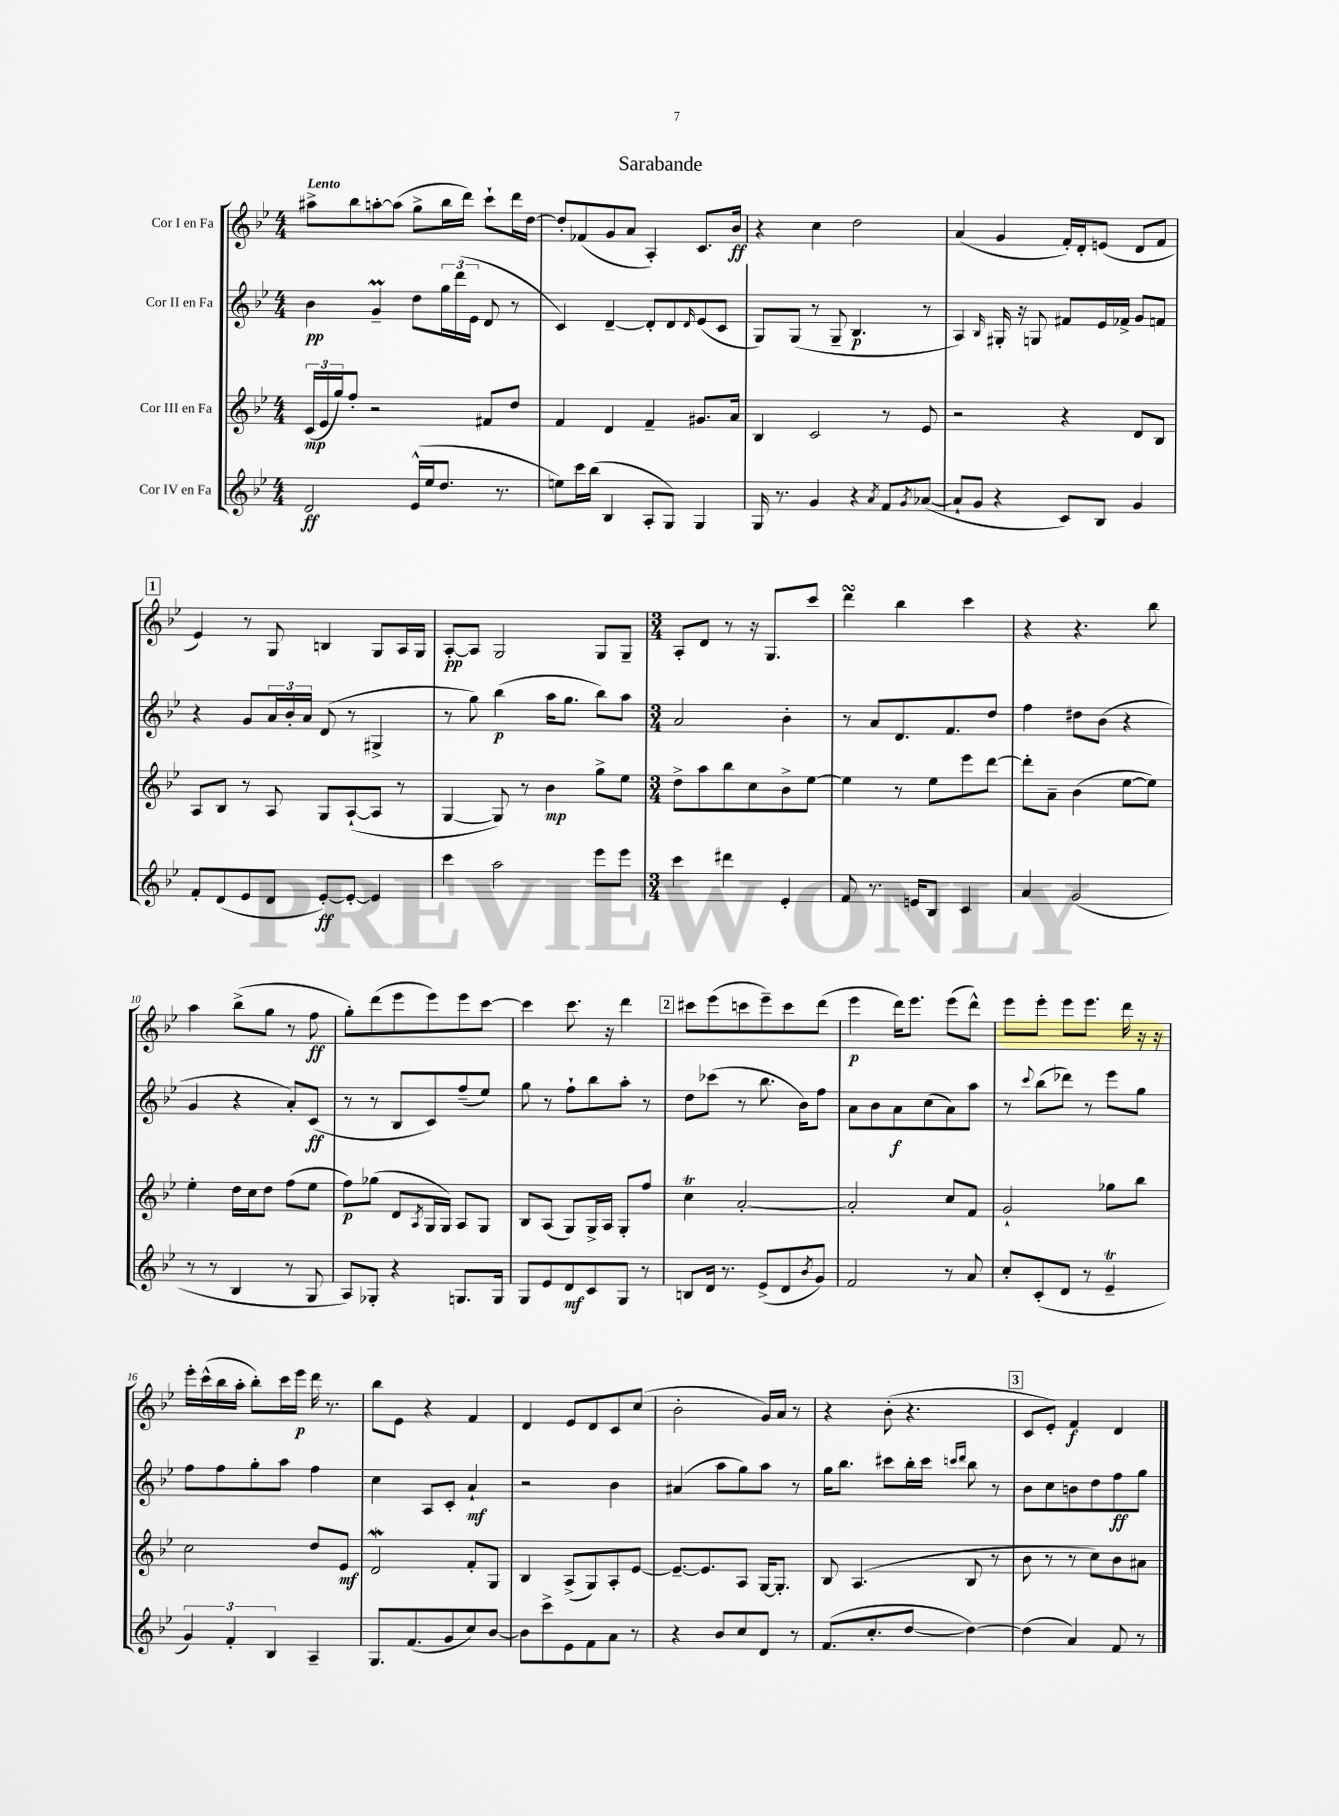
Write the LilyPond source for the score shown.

\header { title = "Sarabande" }
<<
\new StaffGroup <<
\new Staff = "s0" \with { instrumentName = "Cor I en Fa" } {
    \clef treble \key bes \major \numericTimeSignature \time 4/4 \tempo "Lento"
    ais''8-> bes''8 a''8~-. a''8( g''8-> bes''16 d'''16) c'''8-! d'''16 d''16~ |
    d''8-. fes'8( g'8 a'8 a4-.) c'8. bes'16\ff |
    r4 c''4 d''2 |
    a'4( g'4 f'16-.) d'16-. e'8( d'8 f'8 |
    \mark \markup { \box "1" } ees'4) r8 g8 b4 g8 a16 g16 |
    a8~-.\pp a8 g2 g8 g8-- |
    \numericTimeSignature \time 3/4 a8-. d'8 r8 r16 g8. c'''8 |
    d'''4\turn bes''4 c'''4 |
    r4 r4. bes''8 |
    a''4 bes''8->( g''8 r8 f''8\ff |
    g''8-.) d'''8( ees'''8 ees'''8) ees'''8 c'''8~ |
    c'''4 c'''8. r16 d'''4 |
    \mark \markup { \box "2" } cis'''8 ees'''8( c'''8 ees'''8--) c'''8 d'''8( |
    ees'''4\p d'''16) ees'''8. ees'''8( d'''8-^) |
    ees'''8 ees'''8-. ees'''8 ees'''8. d'''16 r16 r16 |
    ees'''16-. c'''16-^( bes''16 a''16-. bes''8-.) c'''16 ees'''16\p d'''16 r8. |
    bes''8 ees'8 r4 f'4 |
    d'4 ees'8 d'8 c'8 c''8( |
    bes'2-. g'16) a'16 r8 |
    r4 bes'8-.( r4. |
    \mark \markup { \box "3" } c'8 ees'8-.) f'4\f d'4 \bar "|." |
}
\new Staff = "s1" \with { instrumentName = "Cor II en Fa" } {
    \clef treble \key bes \major \numericTimeSignature \time 4/4
    bes'4\pp g'4--\prall d''8 \tuplet 3/2 { g''16 d'''16( ees'16 } d'8 r8 |
    c'4) d'4~-- d'8-. d'8 \grace { d'16 } ees'8( c'8 |
    g8) g8( r8 g8-- bes4.\p r8 |
    a4) \grace { bes16 } gis16-. r16 g8 fis'8 ees'16 fes'16-> g'8 f'8 |
    \mark \markup { \box "1" } r4 g'8 \tuplet 3/2 { a'16 bes'16-. a'16 } d'8( r8 gis4-> |
    r8 g''8) bes''4\p( a''16 g''8. bes''8) a''8 |
    \numericTimeSignature \time 3/4 a'2 bes'4-. |
    r8 a'8 d'8. f'8. d''8 |
    f''4 dis''8 bes'8( r4 |
    g'4 r4 a'8-.) c'8\ff( |
    r8 r8 bes8 c'8) f''8--( ees''8) |
    g''8 r8 f''8-! bes''8 a''8-. r8 |
    \mark \markup { \box "2" } d''8 ces'''8( r8 bes''8. bes'16) f''8 |
    a'8 bes'8 a'8\f c''8( a'8) a''8 |
    r8 \appoggiatura { c'''8 } bes''8( des'''8) r8 ees'''8 g''8 |
    f''8 f''8 g''8-. a''8 f''4 |
    c''4 a8 c'8-. a'4-!\mf |
    r2 bes'4 |
    ais'4( a''8 g''8) a''8 r8 |
    g''16 bes''8. cis'''8 bes''16-. cis'''16 \grace { c'''16 d'''16 } bes''8 r8 |
    \mark \markup { \box "3" } bes'8 c''8 b'8 d''8 f''8\ff g''8 \bar "|." |
}
\new Staff = "s2" \with { instrumentName = "Cor III en Fa" } {
    \clef treble \key bes \major \numericTimeSignature \time 4/4
    \tuplet 3/2 { c'16\mp( ees'16 g''16) } f''8-. r2 fis'8 d''8 |
    f'4 d'4 f'4-- gis'8. a'16 |
    bes4 c'2 r8 ees'8 |
    r2 r4 d'8 bes8 |
    \mark \markup { \box "1" } a8 bes8 r8 a8 g8 a8~-!( a8 r8 |
    g4~ g8) r8 bes'4\mp g''8-> ees''8 |
    \numericTimeSignature \time 3/4 d''8-> a''8 bes''8 c''8 bes'8-> ees''8~ |
    ees''4 r8 ees''8 ees'''8 d'''8~ |
    d'''8-. a'8-- bes'4( ees''8~ ees''8) |
    ees''4-. d''16 c''16 d''8 f''8( ees''8 |
    f''8\p) ges''8( d'8 \acciaccatura { a8 } g16 g16) a8 g8 |
    bes8 a8( g8) g16-> a16 g8-. f''8 |
    \mark \markup { \box "2" } c''4\trill a'2~-. |
    a'2-. c''8 f'8 |
    g'2-! ges''8 bes''8 |
    c''2 d''8 ees'8\mf |
    d'2\mordent f'8-. g8 |
    bes4 a8->( g8) a8-. ees'8~ |
    ees'8.~-- ees'8. a8 g16~ g8.-. |
    bes8 a4.( bes8 r8 |
    \mark \markup { \box "3" } bes'8 r8 r8 c''8) bes'8 ais'8 \bar "|." |
}
\new Staff = "s3" \with { instrumentName = "Cor IV en Fa" } {
    \clef treble \key bes \major \numericTimeSignature \time 4/4
    d'2\ff ees'16-^( ees''16 d''8. r8. |
    e''8) c'''16 bes''16( bes4 a8-. g8) g4 |
    g16 r8. g'4 r4 \acciaccatura { a'8 } f'8 \acciaccatura { g'8 } aes'8~( |
    aes'8-! g'8 r4 c'8) bes8 g'4 |
    \mark \markup { \box "1" } f'8-. d'8( ees'8 d'8 ees'8~-.\ff) ees'8~-. ees'4 |
    c'''4 a''2 ees'''8 ees'''8 |
    \numericTimeSignature \time 3/4 c'''4 dis'''4 ees'4-. |
    f'8 r8. e'16 bes8 c'4 |
    a'4 g'2( |
    r8 r8 bes4 r8 g8 |
    a8) ges8-. r4 g8. g16 |
    g8 ees'8 d'8\mf c'8 g8 r8 |
    \mark \markup { \box "2" } b8 d'16 r8. ees'8->( d'8 \acciaccatura { bes'8 } g'8) |
    f'2 r8 a'8 |
    c''8-. c'8-.( d'8 r8 ees'4--\trill |
    \tuplet 3/2 { g'4) f'4-. bes4 } a4-- |
    g8. f'8.( g'8 c''8) bes'8~ |
    bes'8 c'''8-> ees'8 f'8 a'8 r8 |
    r4 bes'8 c''8 d'8 r8 |
    f'8.( c''8.-. d''8~ d''4~) |
    \mark \markup { \box "3" } d''4( a'4) f'8 r8 \bar "|." |
}
>>
>>
